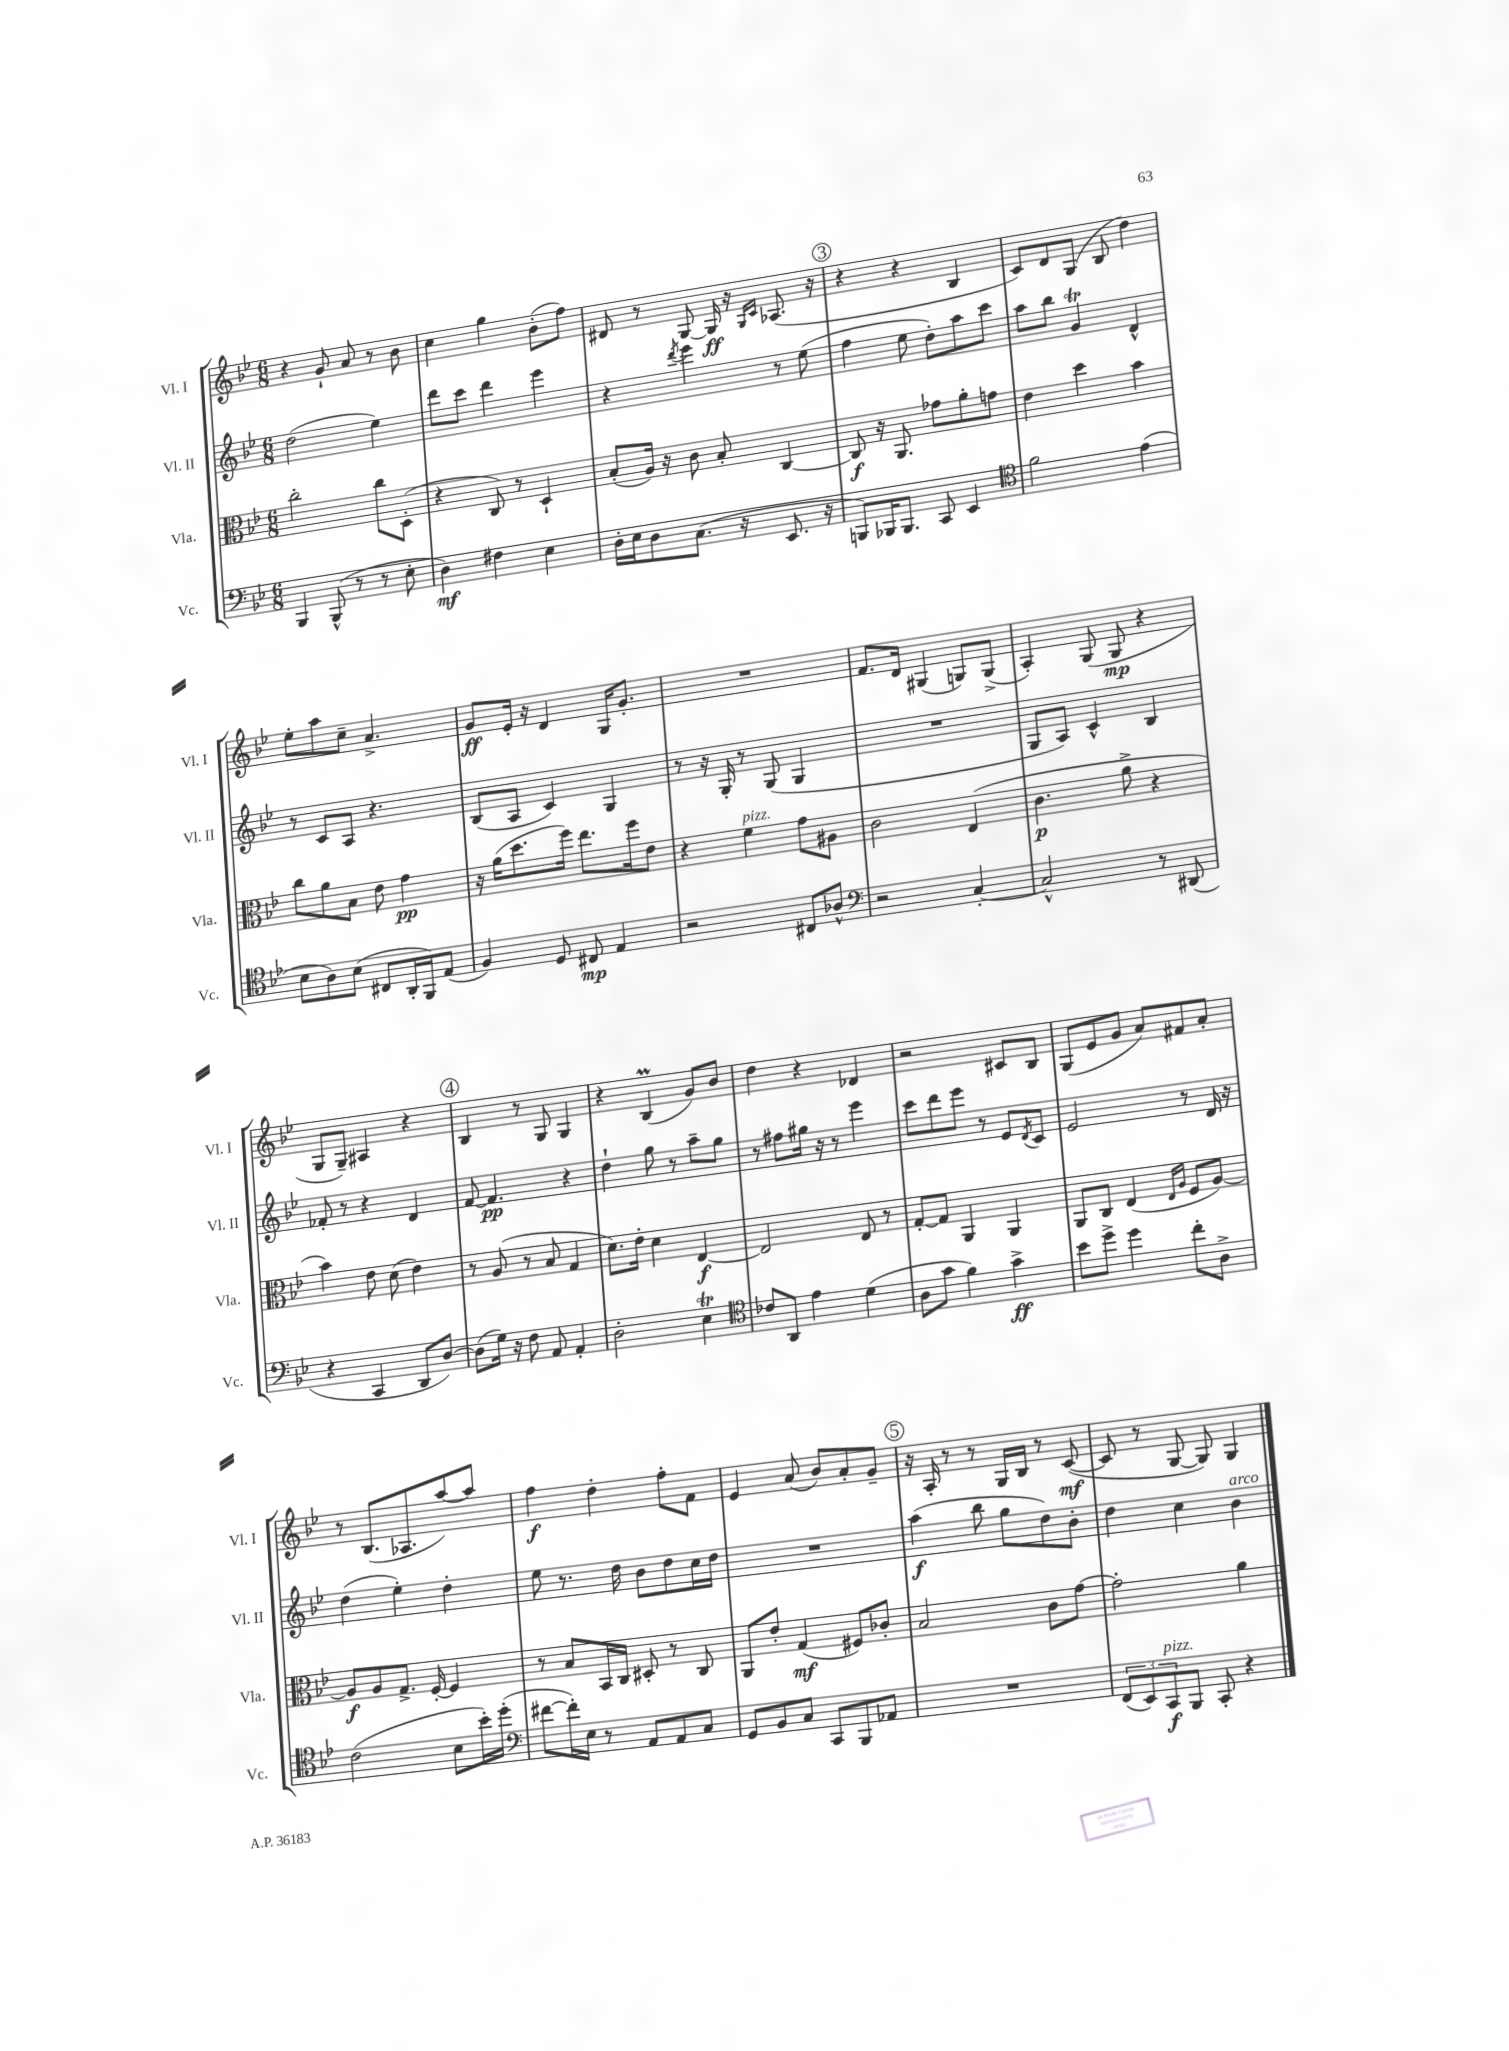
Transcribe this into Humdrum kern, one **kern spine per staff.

**kern	**kern	**kern	**kern
*staff4	*staff3	*staff2	*staff1
*clefF4	*clefC3	*clefG2	*clefG2
*k[b-e-]	*k[b-e-]	*k[b-e-]	*k[b-e-]
*M6/8	*M6/8	*M6/8	*M6/8
4BBB-	2cc'	(2dd	4r
(8BBB-^^	.	.	8g`
8r	.	.	8a
8r	8cc	4ee-)	8r
8E-'	(8D'	.	8b-
=	=	=	=
4D)	4r	8ddd	4cc
.	.	8ccc	.
4F#	8C)	4ddd	4gg
.	8r	.	.
4E-	4D`	4eee-	(8b-'
.	.	.	8ff)
=	=	=	=
16D'	(8B-'	4r	8d#
16E-	.	.	.
8D	16A)	.	8r
.	16r	.	.
.	.	8qddd	.
(8.C	8c	4eee-	[8G
.	8B-'	.	16G]
16r	.	.	16r
.	.	.	16qqG
.	.	.	16qqc
8.EE-	[4C	8r	(8.A-
.	.	(8ee-	.
16r	.	.	16r
=	=	=	=
8BBB)	8C]	4ff	4r
16BBB-	16r	.	.
8.BBB-	8.AA	.	.
.	.	8ee-	4r
8CC	8g-	8dd')	.
4EE-	8a'	8aa	4B-
.	8g	8ccc	.
=	=	=	=
*clefC4	*	*	*
2f	4e-	8aa	8c)
.	.	8bb-	8d
.	4dd	4g	(8G
.	.	.	8B-
(4e-	4b-	4d^^	4dd)
=	=	=	=
8B-	8cc	8r	8ee-'
8A)	8a	8c	8aa
(8B-	8B-	8A	8cc~
8C#	8e-	4.r	4.a^
16AA'	4g	.	.
16FF)	.	.	.
(8E-	.	.	.
=	=	=	=
4F)	16r	(8B-	8g
.	(16a	.	.
.	8.dd	8A	16e-'
.	.	.	16r
8D	.	4c)	4d
.	16ff)	.	.
8C#	8.ee-	.	.
4E-	.	4G	16G
.	16ff	.	8.g'
.	8e-	.	.
=	=	=	=
2r	4r	8r	2.r
.	.	16r	.
.	.	16G'	.
.	4f	8r	.
.	.	(8G	.
8C#	8g	4G	.
8A-^^	8A#	.	.
=	=	=	=
*clefF4	*	*	*
2r	2c	2.r	8.f
.	.	.	16d
.	.	.	(4G#
[4C'	(4E-	.	8G)
.	.	.	(8G^
=	=	=	=
2C^^]	4.c	8G	4A')
.	.	8A)	.
.	.	4c^^	(8G
.	8a^	.	8G
8r	4r	4B-	4r
(8DD#	.	.	.
=	=	=	=
4r	4b-)	8f-'	8G
.	.	8r	8G~)
4CC	8e-	4r	4A#
.	(8d	.	.
8DD	4e-)	4d	4r
[8D)	.	.	.
=	=	=	=
(8D]	8r	[8f	4B-
16G)	(8A	4.f]	.
16r	.	.	.
8F	8r	.	8r
8AA	8B-	.	8G
4AA'	4G	4r	4G
=	=	=	=
2D'	8.d)	4dd`	4r
.	16e-'	.	.
.	4d	8gg	(4B-
.	.	8r	.
4E-	[4E-	8aa~	8g)
.	.	8gg	8b-
=	=	=	=
*clefC4	*	*	*
8c-	2E-]	8r	4dd
8AA	.	8ff#	.
4e-	.	16gg#	4r
.	.	16r	.
.	.	8r	.
(4d	8E-	4eee-	4d-
.	8r	.	.
=	=	=	=
8A	[8G'	8ccc	2r
8g	8G]	8ddd	.
4f)	4AA	8eee-	.
.	.	8r	.
4g^	4AA	8e-	8c#
.	.	8qd	.
.	.	8c	8B-
=	=	=	=
8b-	8AA	2e-	(8G
8dd^	8C	.	8e-
4dd	(4E-	.	8g
.	.	.	8a)
.	16qqE-	.	.
.	16qqA	.	.
8cc'	8F	8r	8f#
8A^	[8A)	16d	8a'
.	.	16r	.
=	=	=	=
(2c	8A]	(4dd	8r
.	8A	.	(8.B-
.	8.G^	4ee-')	.
.	.	.	8.A-
.	[16F'	.	.
8B-	4F]	4dd'	[8aa)
16b-')	.	.	8aa]
(16dd'	.	.	.
=	=	=	=
*clefF4	*	*	*
[8f#	8r	8ee-	4ff
16f#'])	8B-	8.r	.
16E-	.	.	.
8r	16BB-	.	4dd'
.	16C	16dd	.
8AA	8D#'	8b-	.
8AA	8r	8dd	8ff'
8C	8C	16cc	8f
.	.	16dd	.
=	=	=	=
8GG	8AA	2.r	4e-
8BB-	8e-'	.	.
8C	(4G	.	(8a
8CC	.	.	8b-)
8BBB-	8F#)	.	8a'
8AA-	8c-'	.	8g~
=	=	=	=
2.r	2B-	(4aa	16r
.	.	.	16A'
.	.	.	8r
.	.	8bb-	8r
.	.	8gg	16G
.	.	.	16B-
.	8c	8dd)	8r
.	[8g	8b-'	([8c
=	=	=	=
(12FF	2g']	4dd	8c]
12EE-)	.	.	.
.	.	.	8r
12CC	.	.	.
8BBB-	.	4cc	[8G
8CC'	.	.	8G])
4r	4a	4b-	4G
==	==	==	==
*-	*-	*-	*-
